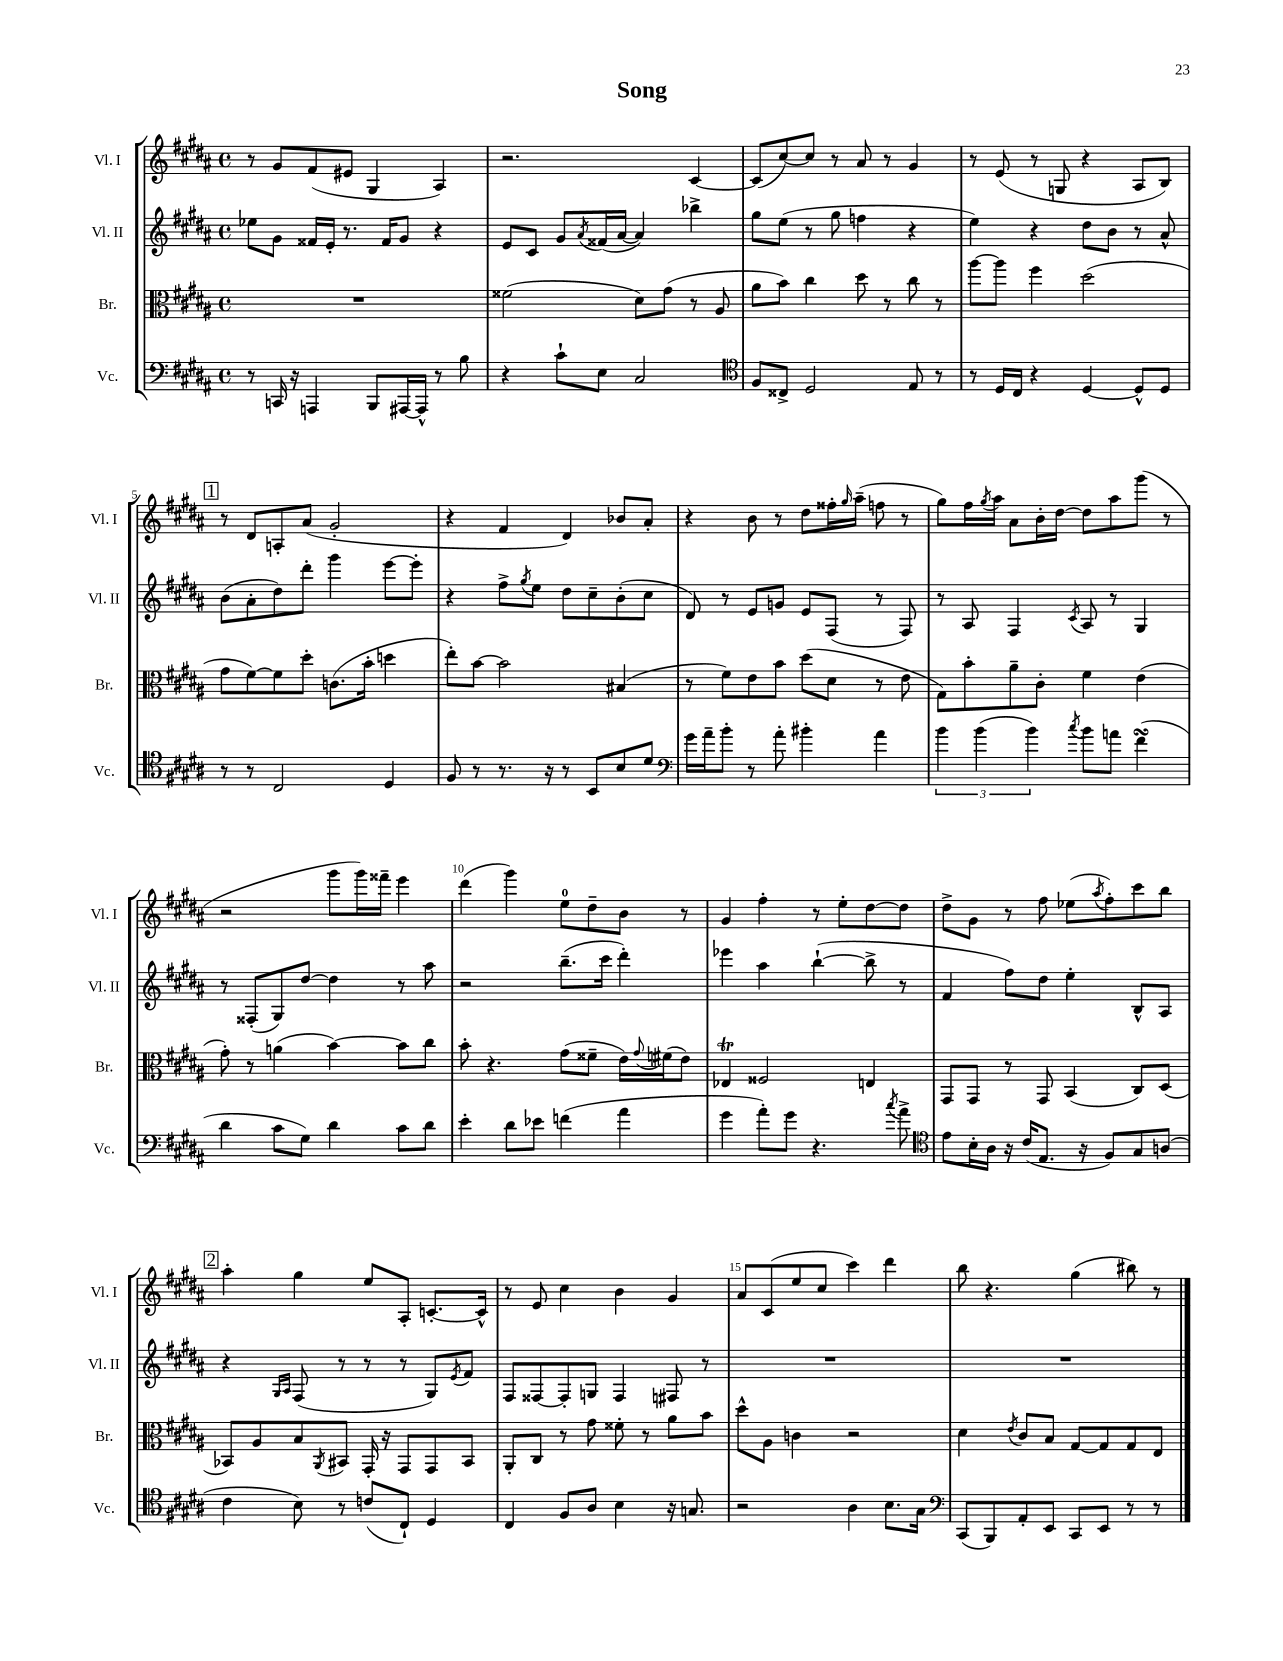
\header { title = "Song" }
<<
\new StaffGroup <<
\new Staff = "s0" \with { instrumentName = "Vl. I" shortInstrumentName = "Vl. I" } {
    \clef treble \key b \major \defaultTimeSignature \time 4/4
    r8 gis'8 fis'8( eis'8 gis4 ais4) |
    r2. cis'4~ |
    cis'8( cis''8~) cis''8 r8 ais'8 r8 gis'4 |
    r8 e'8( r8 g8 r4 ais8 b8) |
    \mark \markup { \box "1" } r8 dis'8 a8-. ais'8( gis'2-. |
    r4 fis'4 dis'4) bes'8 ais'8-. |
    r4 b'8 r8 dis''8 fisis''16-. \grace { gis''16 } ais''16--( f''8 r8 |
    gis''8) fis''16 \acciaccatura { gis''8 } ais''16 ais'8 b'16-. dis''16~ dis''8 ais''8 gis'''8( r8 |
    r2 gis'''8 gis'''16) fisis'''16-- e'''4 |
    dis'''4( gis'''4) e''8-0 dis''8-- b'8 r8 |
    gis'4 fis''4-. r8 e''8-. dis''8~ dis''8 |
    dis''8-> gis'8 r8 fis''8 ees''8( \acciaccatura { ais''8 } fis''8-.) cis'''8 b''8 |
    \mark \markup { \box "2" } ais''4-. gis''4 e''8 ais8-. c'8.~-. c'16-^ |
    r8 e'8 cis''4 b'4 gis'4 |
    ais'8 cis'8( e''8 cis''8 cis'''4) dis'''4 |
    b''8 r4. gis''4( bis''8) r8 \bar "|." |
}
\new Staff = "s1" \with { instrumentName = "Vl. II" shortInstrumentName = "Vl. II" } {
    \clef treble \key b \major \defaultTimeSignature \time 4/4
    ees''8 gis'8 fisis'16 e'16-. r8. fisis'16 gis'8 r4 |
    e'8 cis'8 gis'8 \acciaccatura { ais'8 } fisis'16( ais'16~ ais'4) bes''4-> |
    gis''8 e''8( r8 gis''8 f''4 r4 |
    e''4) r4 dis''8 b'8 r8 ais'8-^ |
    \mark \markup { \box "1" } b'8( ais'8-. dis''8) dis'''8-. gis'''4 e'''8~ e'''8-. |
    r4 fis''8-> \acciaccatura { gis''8 } e''8 dis''8 cis''8-- b'8-.( cis''8 |
    dis'8) r8 e'8 g'8 e'8 fis8( r8 fis8) |
    r8 ais8 fis4 \acciaccatura { cis'8 } ais8 r8 gis4 |
    r8 fisis8-.( gis8) dis''8~ dis''4 r8 ais''8 |
    r2 b''8.--( cis'''16 dis'''4-.) |
    ees'''4 ais''4 b''4~-!( b''8-> r8 |
    fis'4 fis''8) dis''8 e''4-. b8-^ ais8 |
    \mark \markup { \box "2" } r4 \grace { gis16 ais16 } fis8( r8 r8 r8 gis8) \acciaccatura { e'8 } fis'8 |
    fis8 fisis8~ fisis8-. g8 fisis4 fis8 r8 |
    R1 |
    R1 \bar "|." |
}
\new Staff = "s2" \with { instrumentName = "Br." shortInstrumentName = "Br." } {
    \clef alto \key b \major \defaultTimeSignature \time 4/4
    R1 |
    fisis'2( dis'8) gis'8( r8 ais8 |
    ais'8 b'8) cis''4 dis''8 r8 cis''8 r8 |
    ais''8~ ais''8 fis''4 dis''2( |
    \mark \markup { \box "1" } gis'8 fis'8~) fis'8 dis''8-. c'8.( b'16-. d''4 |
    e''8-.) b'8~ b'2 bis4( |
    r8 fis'8) e'8 b'8 dis''8( dis'8 r8 e'8 |
    gis8) b'8-. ais'8-- cis'8-. fis'4 e'4( |
    gis'8-.) r8 a'4( b'4~) b'8 cis''8 |
    b'8-. r4. gis'8( fisis'8-- e'16) \appoggiatura { gis'8 } fis'16( e'8) |
    ees4\trill fisis2 e4 |
    gis,8 gis,8 r8 gis,8 b,4( cis8) dis8( |
    \mark \markup { \box "2" } bes,8) ais8 b8 \acciaccatura { ais,8 } bis,8 gis,16-. r16 gis,8 gis,8 bis,8 |
    ais,8-. cis8 r8 gis'8 fisis'8-. r8 ais'8 b'8 |
    dis''8-^ ais8 c'4 r2 |
    dis'4 \acciaccatura { e'8 } cis'8 b8 gis8~ gis8 gis8 e8 \bar "|." |
}
\new Staff = "s3" \with { instrumentName = "Vc." shortInstrumentName = "Vc." } {
    \clef bass \key b \major \defaultTimeSignature \time 4/4
    r8 c,16 r16 a,,4 b,,8 ais,,16~ ais,,16-^ r8 b8 |
    r4 cis'8-! e8 cis2 |
    \clef tenor fis8 cisis8-> dis2 e8 r8 |
    r8 dis16 cis16 r4 dis4~ dis8-^ dis8 |
    \mark \markup { \box "1" } r8 r8 cis2 dis4 |
    fis8 r8 r8. r16 r8 b,8 b8 dis'8 |
    \clef bass gis'16 ais'16-- b'8-. r8 ais'8-. bis'4-. ais'4 |
    \tuplet 3/2 { b'4 b'4( b'4) } \acciaccatura { cis''8 } b'8 a'8 fis'4\turn( |
    dis'4 cis'8 gis8) dis'4 cis'8 dis'8 |
    e'4-. dis'8 ees'8 f'4( ais'4 |
    gis'4 ais'8-.) gis'8 r4. \acciaccatura { cis''8 } ais'8-> |
    \clef tenor e'8 b16-. ais16 r16 cis'16( e8. r16 fis8) gis8 a8( |
    \mark \markup { \box "2" } cis'4 b8) r8 c'8( cis8-!) dis4 |
    cis4 fis8 ais8 b4 r16 g8. |
    r2 ais4 b8. gis16 |
    \clef bass cis,8( b,,8) ais,8-. e,8 cis,8 e,8 r8 r8 \bar "|." |
}
>>
>>
\layout { \context { \Score \override BarNumber.break-visibility = ##(#f #t #t) barNumberVisibility = #(every-nth-bar-number-visible 5) } }
